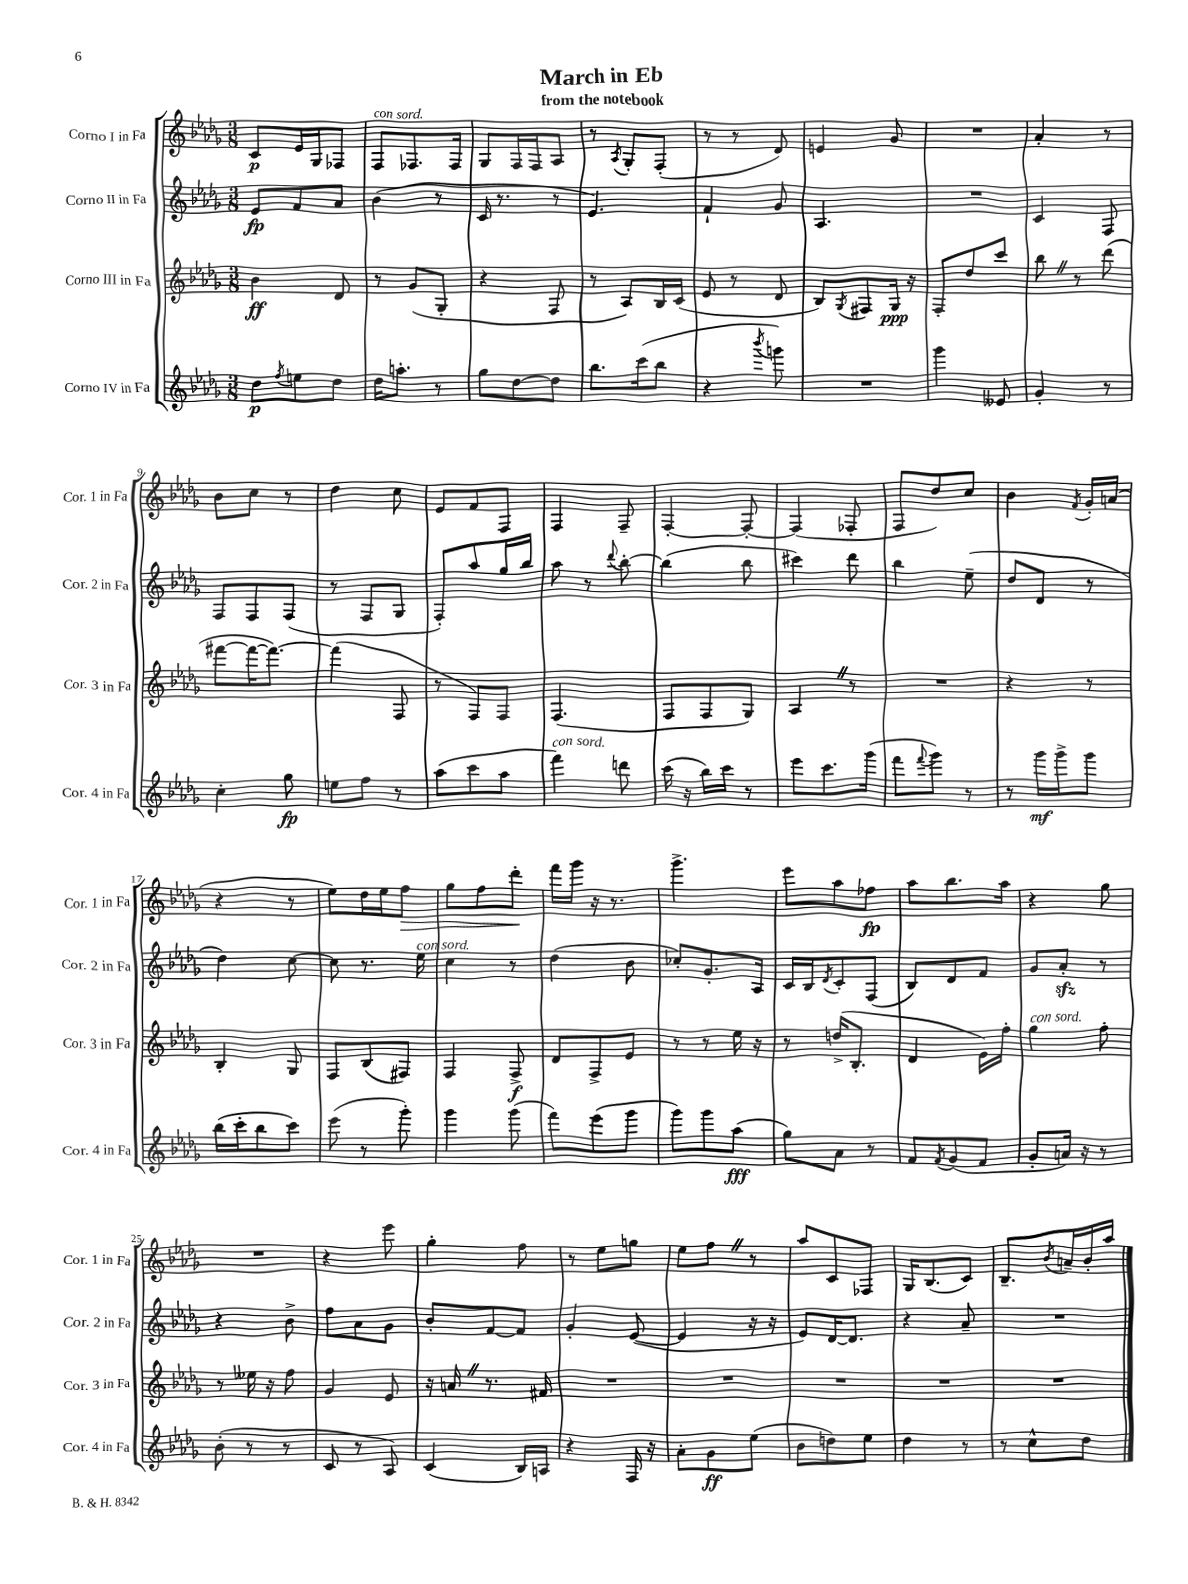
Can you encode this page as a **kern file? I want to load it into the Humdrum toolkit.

**kern	**kern	**kern	**kern
*staff4	*staff3	*staff2	*staff1
*clefG2	*clefG2	*clefG2	*clefG2
*k[b-e-a-d-g-]	*k[b-e-a-d-g-]	*k[b-e-a-d-g-]	*k[b-e-a-d-g-]
*M3/8	*M3/8	*M3/8	*M3/8
8dd-\L	4b-\	8e-/L	8c/L
8qff/	.	.	.
8ee\	.	8f/	16e-/L
.	.	.	16G-/J
8dd-\J	8d-/	8a-/J	8F-/J
=	=	=	=
16dd-\LK	8r	(4b-\	8F/L
8.aa'\J	.	.	.
.	(8g-/L	.	8.F-/
8r	8G-'/J	8r	.
.	.	.	16F-/Jk
=	=	=	=
8gg-\L	4r	16c/	8G-/L
.	.	8.r	.
[8dd-\	.	.	16F/L
.	.	.	16F/J
8dd-\]J	8F/	8r	8A-/J
=	=	=	=
8.bb-\L	8r	4.e-/)	8r
.	.	.	8qA-/
.	8A-/L)	.	8G-'/L
(16ccc\k	.	.	.
8bb-\J	16B-/L	.	(8F'/J
.	(16c/JJ	.	.
=	=	=	=
4r	8e-/	4f`/	8r
.	8r	.	8r
8qbbb-/	.	.	.
8ggg\)	8d-/	8g-/	8d-/)
=	=	=	=
4.r	8B-/L)	4.A-/	4e/
.	8qG-/	.	.
.	8F#/	.	.
.	16G-/Jk	.	8g-/
.	16r	.	.
=	=	=	=
4ggg-\	8F'/L	4.r	4.r
.	8dd-/	.	.
8e--/	8ccc/J	.	.
=	=	=	=
4g-'/	8bb-\	4c/	4a-'/
.	8r	.	.
8r	(8ddd-\	8F/	8r
=	=	=	=
4cc'\	[8fff#\L	8F/L	8b-\L
.	16fff#\_K	8F/	8cc\J
.	8.fff#\_J)	.	.
8gg-\	.	(8F/J	8r
=	=	=	=
8ee\L	(4fff#\]	8r	4dd-\
8ff\J	.	8F/L	.
8r	8F/	8G-/J	8cc\
=	=	=	=
(8aa-\L	8r	8F'/L)	8e-/L
8ccc\	8F/L)	8aa-/	8f/
8aa-\J	8F/J	16gg-/L	8F/J
.	.	16bb-/JJ	.
=	=	=	=
4fff\)	(4.F/	8aa-\	4F/
.	.	8r	.
.	.	8qqddd-/	.
8ddd\	.	[8bb-'\	8F~/
=	=	=	=
(16ccc\	8F/L	(4bb-\]	[4F'/
16r	.	.	.
16bb-\LL)	8F/	.	.
16ccc\JJ	.	.	.
8r	8G-/J)	8bb-\	8F'/_
=	=	=	=
8eee-\L	4A-/	4ccc#\)	(4F/]
8.ccc\	.	.	.
.	8r	8ddd-\	8F-'/
(16ggg-\Jk	.	.	.
=	=	=	=
8fff\L	4.r	4bb-\	8F/L
8qqfff/	.	.	.
8ggg-\J)	.	.	8dd-/)
8r	.	(8ee-~\	8cc/J
=	=	=	=
8r	4r	8dd-/L	4b-\
16ggg-\LL	.	8d-/J	.
16ggg-^\J	.	.	.
.	.	.	8qf/
8ggg-\J	8r	8r	16g-'/LL
.	.	.	(16a/JJ
=	=	=	=
(16bb-\LL	4B-'/	4dd-\)	4r
16ccc'\J	.	.	.
8bb-\	.	.	.
8ccc\J)	8G-/	[8cc\	8r
=	=	=	=
(8eee-\	8F/L	8cc\]	8ee-\L)
8r	(8B-/	8.r	16dd-\L
.	.	.	16ee-\J
8ggg-'\)	8F#/J)	.	8ff\J
.	.	16ee-\	.
=	=	=	=
4ggg-\	4F/	4cc\	8gg-\L
.	.	.	8ff\
(8ggg-\	8F^/	8r	8ddd-'\J
=	=	=	=
8fff\L)	8d-/L	(4dd-\	16fff\LL
.	.	.	16ggg-\JJ
(8eee-\	8F^/	.	16r
.	.	.	8.r
8ggg-\J	8e-/J	8b-\	.
=	=	=	=
8ggg-\L)	8r	8cc-'/L)	4.ggg-^\
8ggg-\	8r	8.g-'/	.
(8aa-\J	16ee-\	.	.
.	16r	16A-/Jk	.
=	=	=	=
8gg-\L)	8r	16c/LL	8eee-\L
.	.	16B-/J	.
.	.	8qd-/	.
8a-\J	(16dd^/LK	8c'/	8aa-\
.	8.B-'/J	.	.
8r	.	(8F/J	8ff-\J
=	=	=	=
8f/L	4d-/	8B-/L)	8aa-\L
8qf/	.	.	.
(8g-/	.	8d-/	8.bb-\
8f/J	16e-\LL)	8f/J	.
.	16ff'\JJ	.	16aa-\Jk
=	=	=	=
8g-'/L	4gg-\	8g-/L	4r
16a/Jk)	.	8a-'/J	.
16r	.	.	.
8r	8ff'\	8r	8gg-\
=	=	=	=
(8b-'\	8r	4r	4.r
8r	16ee--\	.	.
.	16r	.	.
8r	8ff\	8b-^\	.
=	=	=	=
8c/	4g-/	8ff\L	4r
8r	.	8a-\	.
8A-/)	8e-/	8g-\J	8eee-\
=	=	=	=
(4c/	16r	8b-'/L	4gg-'\
.	16a/	.	.
.	8.r	[8f/	.
16B-/LL)	.	8f/]J	8ff\
16A/JJ	16f#/	.	.
=	=	=	=
4r	4.r	4g-'/	8r
.	.	.	8ee-\L
16F/	.	([8e-/	8gg\J
16r	.	.	.
=	=	=	=
8a-'\L	4.r	4e-/]	8ee-\L
8g-\	.	.	8ff\J
(8ee-\J	.	16r	8r
.	.	16r	.
=	=	=	=
8b-\L	4.r	8e-/L)	8aa-/L
8dd\)	.	[16d-/K	8c/
.	.	8.d-/]J	.
8ee-\J	.	.	8F-/J
=	=	=	=
4dd-\	4.r	4r	16G-/LK
.	.	.	(8.B-/
8r	.	8a-~/	8c/J)
=	=	=	=
8r	4.r	4.r	8.B-~/L
8cc^^\L	.	.	.
.	.	.	8qb-/
.	.	.	16a~/L
8dd-\J	.	.	16b-'/
.	.	.	16aa-/JJ
==	==	==	==
*-	*-	*-	*-
